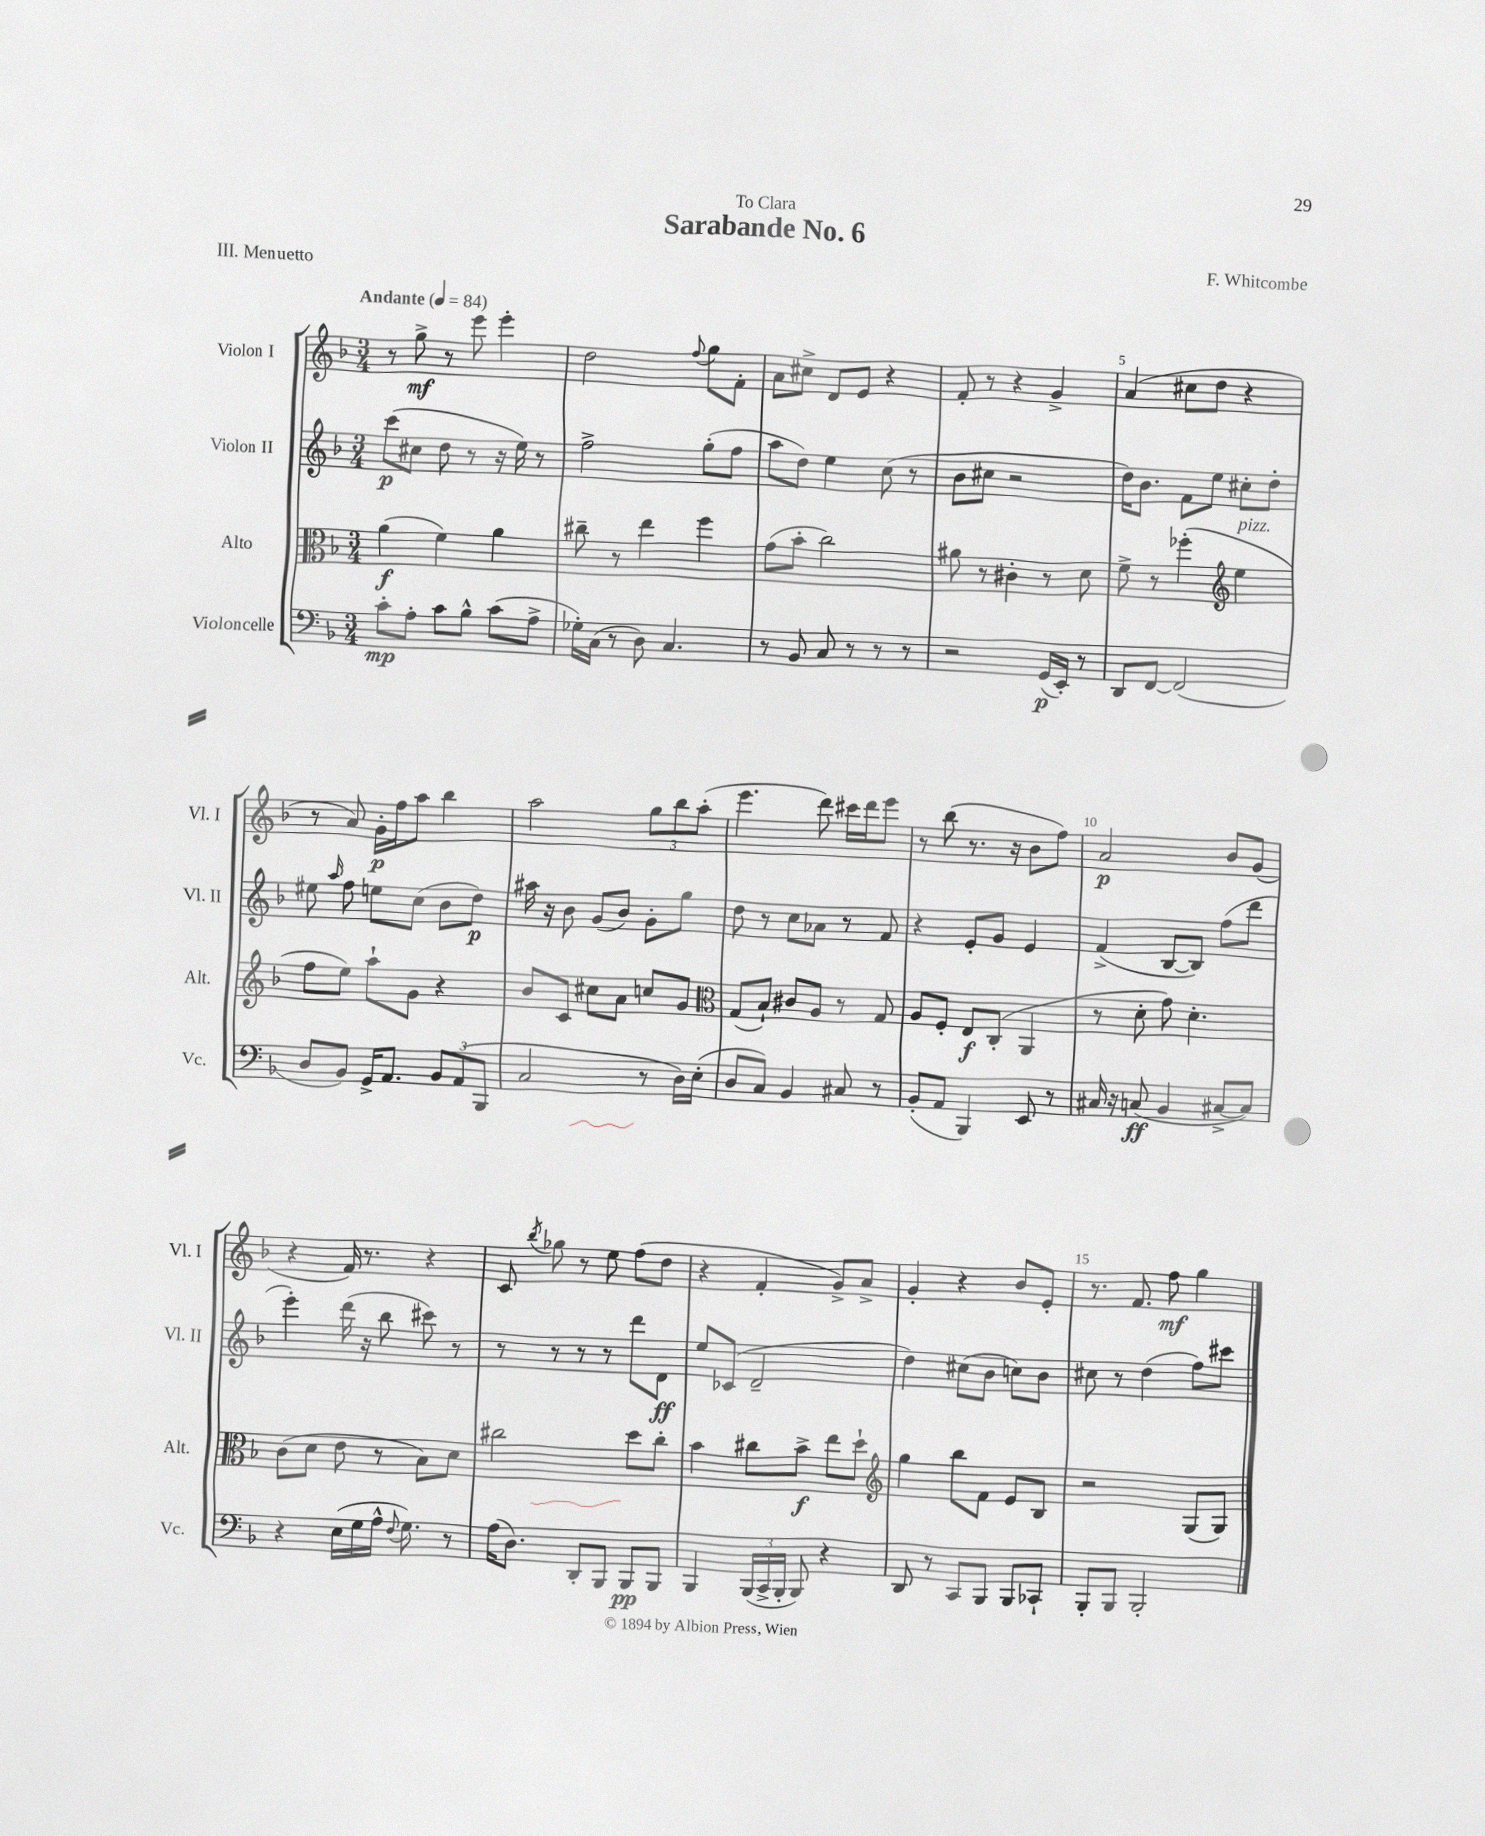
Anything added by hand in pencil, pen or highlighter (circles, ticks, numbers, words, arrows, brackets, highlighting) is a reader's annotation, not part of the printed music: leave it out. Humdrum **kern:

**kern	**kern	**kern	**kern
*staff4	*staff3	*staff2	*staff1
*clefF4	*clefC3	*clefG2	*clefG2
*k[b-]	*k[b-]	*k[b-]	*k[b-]
*M3/4	*M3/4	*M3/4	*M3/4
*MM84	*MM84	*MM84	*MM84
8c'	(4a	(8ccc	8r
8A'	.	8cc#	8gg^
8c	4f)	8dd	8r
8B-^^	.	8r	8eee
(8c	4a	16r	4eee'
.	.	16ee)	.
8A^	.	8r	.
=	=	=	=
16G-')	8cc#~	2ff^	2dd
(16C	.	.	.
8r	8r	.	.
8D)	4ee	.	.
4.C	.	.	.
.	.	.	8qqff
.	4ff	(8gg'	8gg
.	.	8ff	8f'
=	=	=	=
8r	(8g	8aa	8a
8BB-	8b-'	8dd)	8cc#^
8C	2cc)	4ee	8d
8r	.	.	8e
8r	.	(8cc	4r
8r	.	8r	.
=	=	=	=
2r	8a#	8b-	8f'
.	8r	8cc#	8r
.	4c#'	2r	4r
(16GG	8r	.	4g^
16EE')	.	.	.
8r	8d	.	.
=	=	=	=
8DD	8f^	16dd)	(4a
.	.	8.b-	.
[8FF	8r	.	.
(2FF]	(4ff-'	8f	8cc#
.	.	8ee	8dd
*	*clefG2	*	*
.	4ee	8cc#'	4r
.	.	8dd'	.
=	=	=	=
8D	8ff	8ee#	8r
.	.	16qqaa	.
8BB-)	8ee)	8ff	8a)
16GG^	8aa`	8ee	16g'
8.AA	.	.	16ff
.	8g	(8cc	8aa
12BB-	4r	8b-	4bb-
(12AA	.	.	.
.	.	8dd)	.
12BBB-	.	.	.
=	=	=	=
2C	8b-	16aa#	2aa
.	.	16r	.
.	8c	8b-	.
.	8cc#	(8g	.
.	8a	8b-)	.
8r	8cc	8g'	12gg
.	.	.	12bb-
16D)	8g	8gg	.
.	.	.	(12aa'
(16E'	.	.	.
=	=	=	=
*	*clefC3	*	*
8D	(8G	8dd	4.eee
8C)	8B-`)	8r	.
4BB-	8c#	8cc	.
.	8A	8a-	8ddd)
8C#	8r	8r	16ccc#
.	.	.	16ddd
8r	8G	8f	8eee
=	=	=	=
(8BB-'	8A	4r	8r
8AA	8F'	.	(8bb-
4BBB-)	8E	8e'	8.r
.	(8C'	8g	.
.	.	.	16r
8EE	4AA	4e	8b-
8r	.	.	8ff)
=	=	=	=
16C#	8r	(4f^	2a
16r	.	.	.
(8C	8d'	.	.
4BB-	8g)	[8B-	.
.	4.d'	8B-])	.
[8C#^	.	(8ff	8b-
8C#])	.	8ddd	(8g
=	=	=	=
4r	(8c	4eee')	4r
.	8d	.	.
(16E	8e	(16ddd	16f)
16G	.	16r	8.r
16A^^	8r	8bb-	.
8qqF	.	.	.
8.G)	.	.	.
.	8B-)	8ccc#)	4r
8r	8d	8r	.
=	=	=	=
(16A	2cc#	8r	8c
8.D)	.	.	.
.	.	.	8qbb-
.	.	8r	8gg-
8DD'	.	8r	8r
8BBB-	.	8r	8ee
8BBB-	8dd	8ddd	(8ff
8BBB-	8cc#'	8d	8dd
=	=	=	=
4BBB-	4b-	8ee	4r
.	.	(8c-	.
(24BBB-	8cc#	2d~	4f'
24CC^	.	.	.
24BBB-'	.	.	.
8BBB-)	8b-^	.	.
4r	8ee	.	8g^)
.	8dd`	.	8a^
=	=	=	=
*	*clefG2	*	*
8DD	4gg	4dd)	4g'
8r	.	.	.
8CC	8bb-	(8cc#	4r
8BBB-	8f	8b-	.
8BBB-	8e	8cc)	8b-
8CC-`	8B-	8b-	8e'
=	=	=	=
8BBB-'	2r	8cc#	8.r
8BBB-	.	8r	.
.	.	.	8.f
2BBB-'	.	(4dd	.
.	.	.	8ff
.	(8G	8ff)	4gg
.	8G)	8ccc#	.
==	==	==	==
*-	*-	*-	*-
